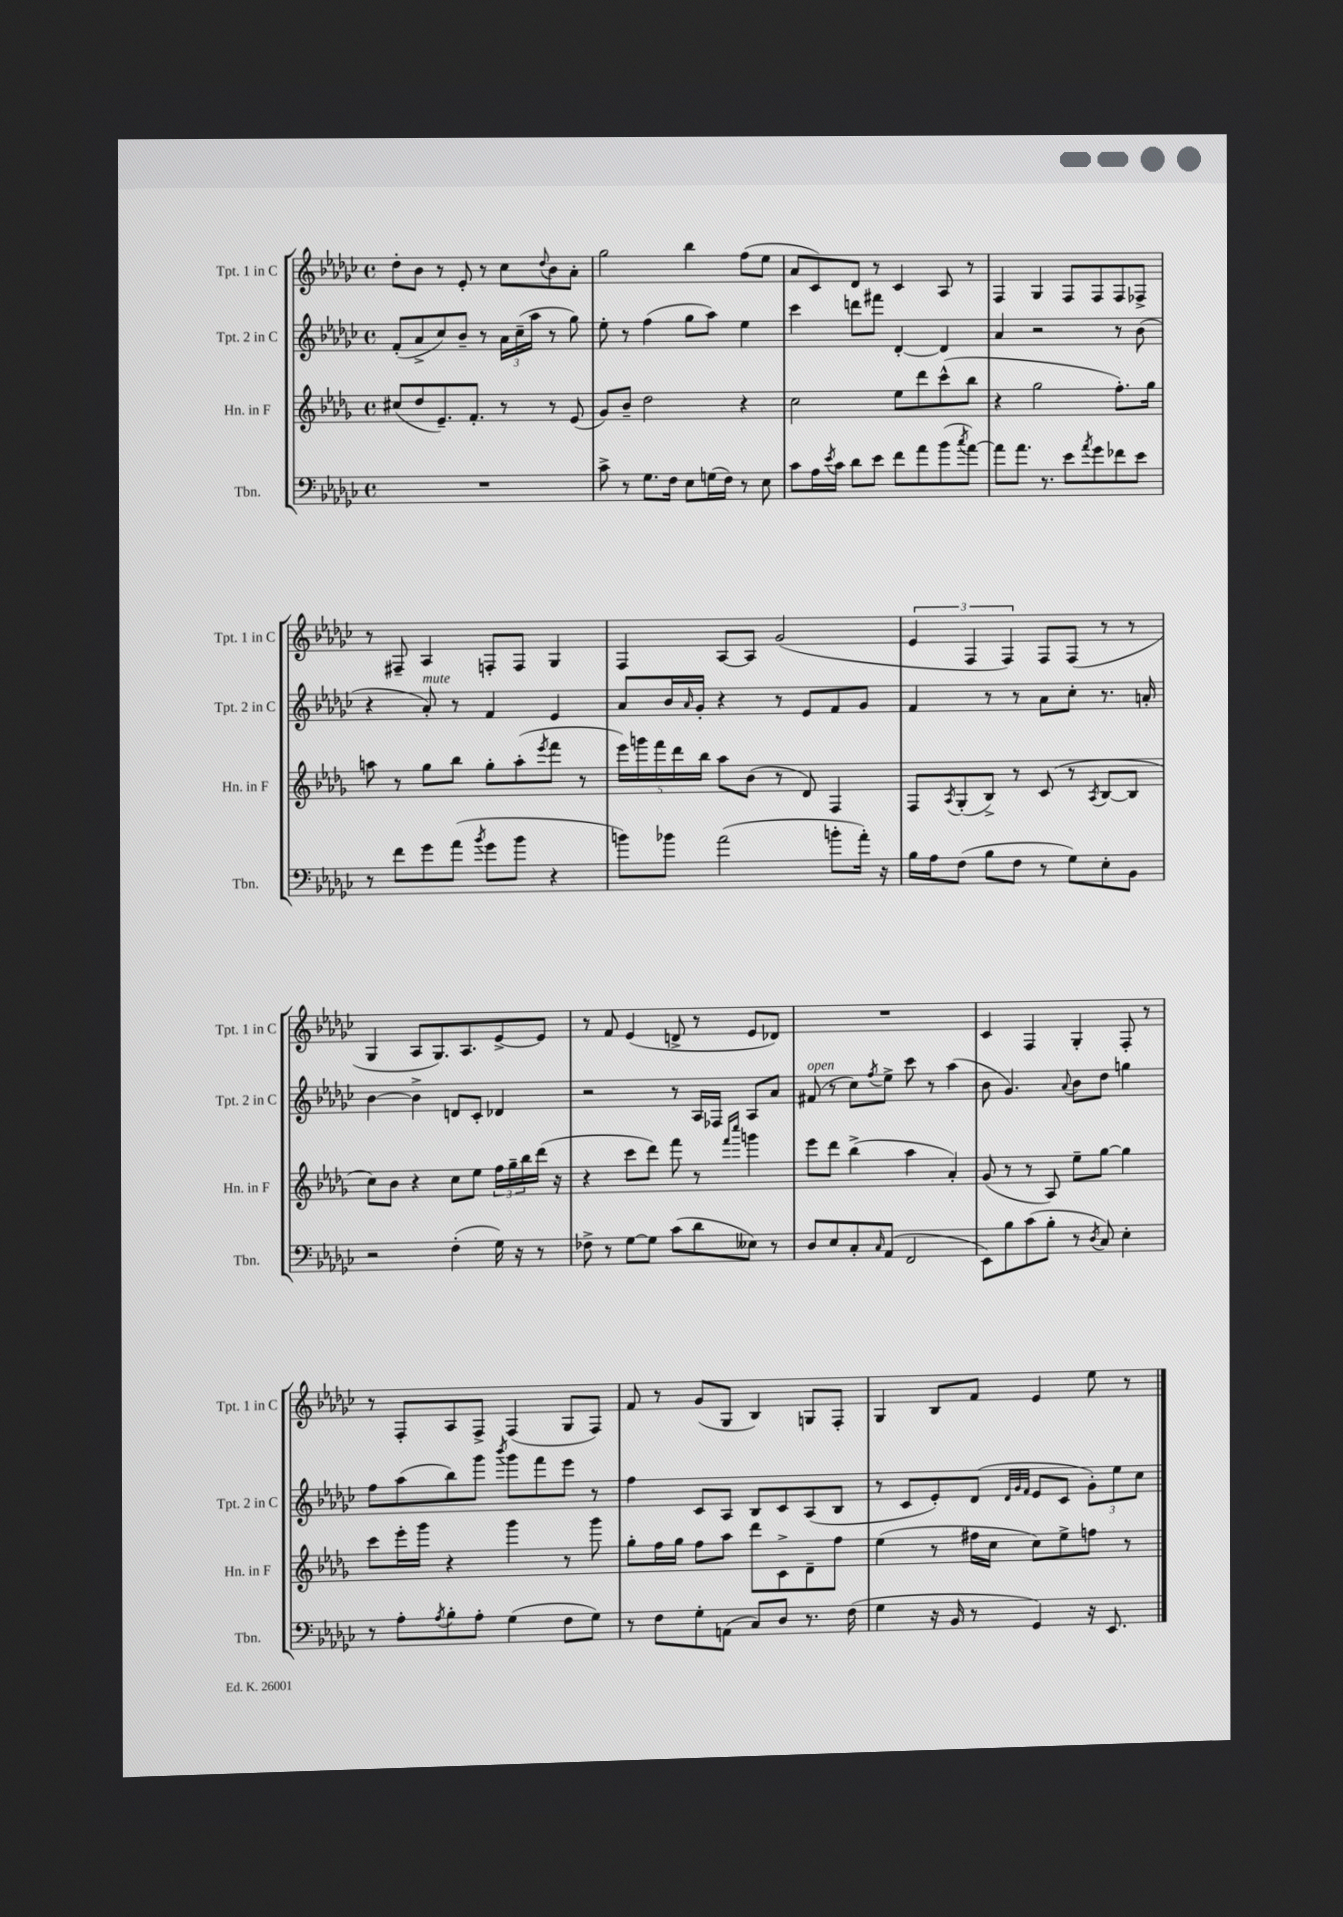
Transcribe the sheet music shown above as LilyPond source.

<<
\new StaffGroup <<
\new Staff = "s0" \with { instrumentName = "Tpt. 1 in C" shortInstrumentName = "Tpt. 1 in C" } {
    \clef treble \key ges \major \defaultTimeSignature \time 4/4
    des''8-. bes'8 r8 ees'8-. r8 ces''8 \appoggiatura { des''8 } bes'8 aes'8-. |
    ges''2 bes''4 f''8( ees''8 |
    aes'8 ces'8) des'8 r8 ces'4 aes8 r8 |
    f4 ges4 f8 f8 f8 fes8-> |
    r8 fis8-- aes4 f8-. f8 ges4 |
    f4 aes8~ aes8 ges'2( |
    \tuplet 3/2 { ees'4 f4 f4) } f8 f8( r8 r8 |
    ges4 aes8 ges8.) aes8. ees'8~-> ees'8 |
    r8 f'8 ees'4( d'8-> r8 ees'8 des'8) |
    R1 |
    ces'4 f4 ges4-. f8-. r8 |
    r8 f8-. aes8 f8-> f4( ges8 f8) |
    f'8 r8 ges'8( ges8 bes4) g8 f8-. |
    ges4 bes8 f'8 ees'4 ees''8 r8 \bar "|." |
}
\new Staff = "s1" \with { instrumentName = "Tpt. 2 in C" shortInstrumentName = "Tpt. 2 in C" } {
    \clef treble \key ges \major \defaultTimeSignature \time 4/4
    f'8-.( aes'8-> ces''8) bes'8-- r8 \tuplet 3/2 { aes'16 ces''16--( aes''16 } r8 ges''8) |
    ees''8-. r8 f''4( ges''8 aes''8) ees''4 |
    ces'''4 d'''8 fis'''8 des'4~-. des'4 |
    aes'4 r2 r8 bes'8( |
    r4 aes'8-.^\markup { \italic "mute" }) r8 f'4 ees'4 |
    aes'8 bes'16 \grace { aes'16 } ges'16-. r4 r8 ees'8 f'8 ges'8 |
    f'4 r8 r8 aes'8 ces''8-. r8. a'16-. |
    bes'4~ bes'4-> d'8 ces'8-. des'4 |
    r2 r8 aes16 fes16 aes8 aes'8 |
    fis'8^\markup { \italic "open" }( r8 ces''8) \acciaccatura { f''8 } ees''8-> ces'''8 r8 aes''4( |
    bes'8 ges'4.) \appoggiatura { aes'8 } bes'8 des''8 g''4 |
    f''8 aes''8( bes''8) ges'''8 \acciaccatura { bes'''8 } ges'''8 f'''8 ees'''8 r8 |
    f''4 ces'8 aes8 bes8 ces'8 aes8( bes8 |
    r8 ces'8 ees'8-.) des'8( \grace { des'32 ges'32 f'32 } ees'8 ces'8 \tuplet 3/2 { ges'8-.) ees''8 ces''8 } \bar "|." |
}
\new Staff = "s2" \with { instrumentName = "Hn. in F" shortInstrumentName = "Hn. in F" } {
    \clef treble \key des \major \defaultTimeSignature \time 4/4
    cis''8( des''8 ees'8.--) f'8.-. r8 r8 ees'8( |
    ges'8) bes'8-- des''2 r4 |
    c''2 ees''8 des'''8 c'''8-^( bes''8 |
    r4 ges''2 f''8.-.) ges''16 |
    a''8 r8 ges''8 bes''8 ges''8-. a''8-.( \acciaccatura { ees'''8 } f'''8 r8 |
    \tuplet 5/4 { ees'''16) g'''16 f'''16 des'''16 bes''16 } aes''8 bes'8( r8 des'8) f4 |
    f8 \acciaccatura { aes8 } ges8-.( bes8->) r8 c'8( r8 \acciaccatura { aes8 } bes8~ bes8 |
    c''8) bes'8 r4 c''8 ees''8 \tuplet 3/2 { f''16 ges''16-- bes''16 } des'''16( r16 |
    r4 c'''8 des'''8) f'''8 r8 \grace { f'''16 c''''16 } g'''4 |
    ees'''8 des'''8 bes''4->( aes''4 aes'4-.) |
    ges'8( r8 r8 aes8) ees''8-- ges''8~ ges''4 |
    c'''8 ees'''16-. ges'''16 r4 ges'''4 r8 ges'''8 |
    ges''8-. f''16 ges''16 f''8 aes''8 des'''8 c'8-> des'8-- f''8 |
    ees''4( r8 fis''16 c''16 c''8) ees''8-> f''8 r8 \bar "|." |
}
\new Staff = "s3" \with { instrumentName = "Tbn." shortInstrumentName = "Tbn." } {
    \clef bass \key ges \major \defaultTimeSignature \time 4/4
    R1 |
    ces'8-> r8 ges8. f16 ees8 g16( f16) r8 ees8 |
    ces'8 aes16 \acciaccatura { ees'8 } ces'16 des'8 ees'8 f'8 aes'8 bes'8( \acciaccatura { ces''8 } aes'8~) |
    aes'8 aes'8. r8. ees'8 \acciaccatura { aes'8 } ges'8 fes'8 ees'8 |
    r8 f'8 ges'8 aes'8( \acciaccatura { bes'8 } ges'8 bes'8 r4 |
    b'8) bes'8 aes'2( b'8-. aes'16-.) r16 |
    bes16 aes16 f8( bes8 f8 r8 ges8) ees8-. bes,8 |
    r2 f4-.( ges16) r16 r8 |
    fes8-> r8 ges8~ ges8 ces'8( des'8 eeses8) r8 |
    des8 ees8 ces8-. \grace { ces16 } aes,8( f,2 |
    ees,8) bes8 ces'8( bes8-. r8 \acciaccatura { des8 } ces8) ees4-. |
    r8 aes8-. \acciaccatura { aes8 } bes8-. aes8-. ges4( f8 ges8) |
    r8 f8 ges8-. a,8( ces8) des8 r8. f16( |
    ges4 r16 bes,16 r8 ges,4) r16 ees,8. \bar "|." |
}
>>
>>
\layout { \context { \Score \remove "Bar_number_engraver" } }
